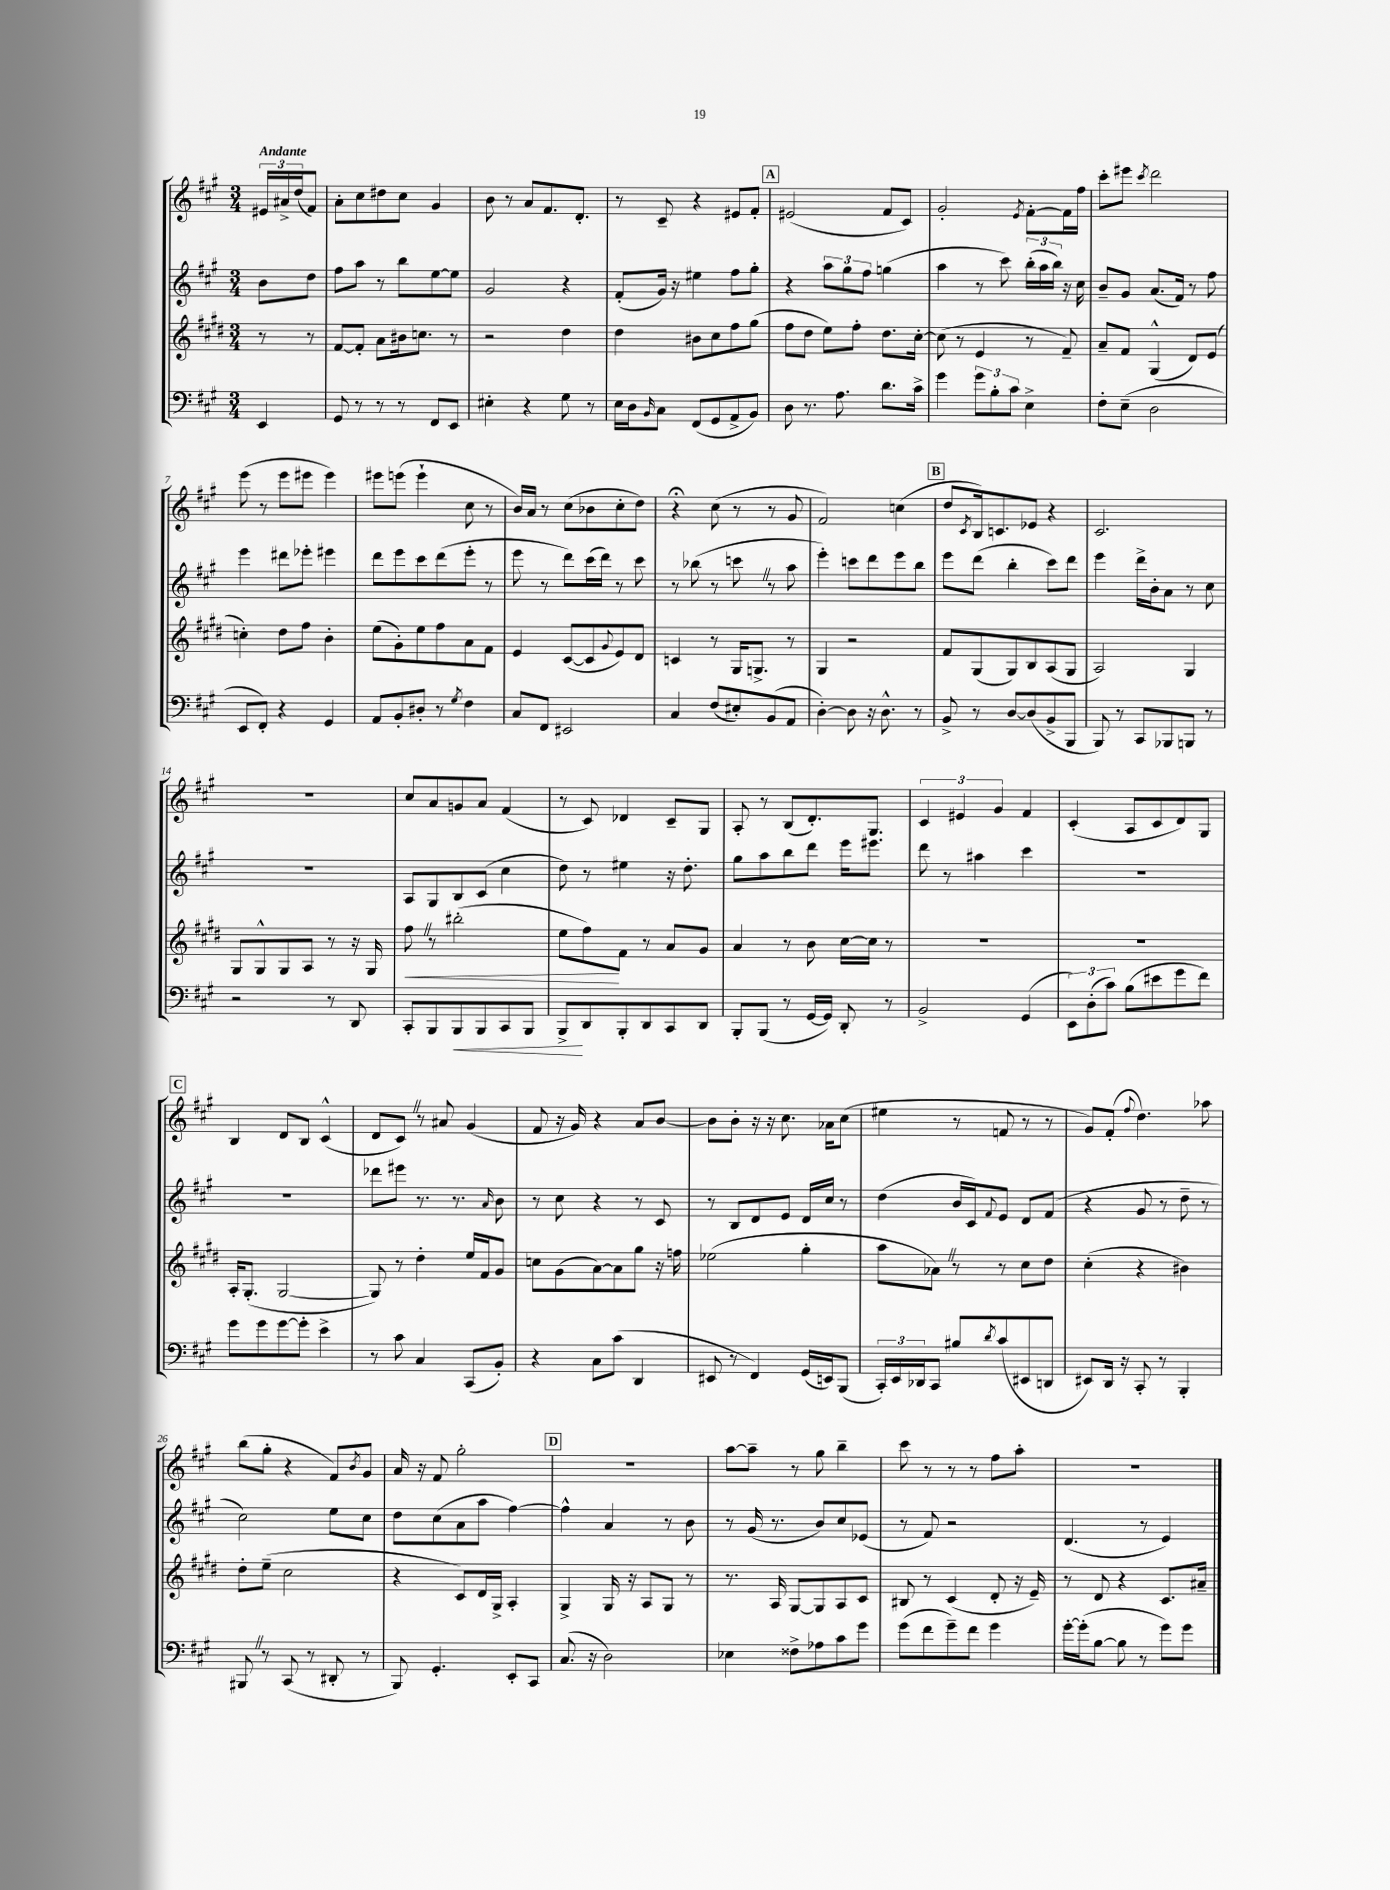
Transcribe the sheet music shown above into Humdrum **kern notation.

**kern	**kern	**kern	**kern
*staff4	*staff3	*staff2	*staff1
*clefF4	*clefG2	*clefG2	*clefG2
*k[f#c#g#]	*k[f#c#g#d#]	*k[f#c#g#]	*k[f#c#g#]
*M3/4	*M3/4	*M3/4	*M3/4
4EE	8r	8b	24e#
.	.	.	24a#^
.	.	.	(24dd
.	8r	8dd	8f#)
=	=	=	=
8GG#	[8f#	8ff#	8a'
8r	8f#']	8aa	8cc#
8r	8a	8r	8dd#
8r	16b#	8bb	8cc#
.	8.cc	.	.
8FF#	.	[8ee	4g#
8EE	8r	8ee]	.
=	=	=	=
4E#'	2r	2g#	8b
.	.	.	8r
4r	.	.	8a
.	.	.	8.f#
8G#	4dd#	4r	.
.	.	.	8.d'
8r	.	.	.
=	=	=	=
16E	4dd#	(8f#'	8r
16D	.	.	.
16qqBB	.	.	.
8C#	.	16g#)	8c#~
.	.	16r	.
(8FF#	8b#	4ee#	4r
8GG#	8cc#	.	.
8AA^	8ff#	8ff#	8e#
8BB)	(8gg#	8gg#'	8f#'
=	=	=	=
8D	8ff#	4r	(2e#
8.r	8dd#	.	.
.	8ee)	12aa	.
8.A	.	.	.
.	.	12gg#	.
.	8ff#'	.	.
.	.	12ff#	.
8.d	8.dd#	(4gg	8f#
.	.	.	8c#)
16c#^	[16cc#'	.	.
=	=	=	=
4g#	(8cc#]	4aa	2g#'
.	8r	.	.
12g#	4e	8r	.
12B'	.	.	.
.	.	8ccc#)	.
12c#	.	.	.
.	.	.	8qe
4E^	8r	(24bb'	[8f#'
.	.	24aa	.
.	.	24bb)	.
.	8f#~)	16r	16f#]
.	.	16cc#	16ff#
=	=	=	=
8F#'	8a~	8b~	8ccc#'
(8E~	8f#	8g#	8eee#
.	.	.	8qccc#
2D	(4G#^^	(8.a	2ddd
.	.	16f#)	.
.	8d#)	8r	.
.	(8e	8ff#	.
=	=	=	=
8EE	4cc')	4eee	(8eee
8FF#')	.	.	8r
4r	8dd#	8ddd#	8eee
.	8ff#	8eee-'	8eee#
4GG#	4b'	4eee#	4eee#)
=	=	=	=
8AA	(8ee	8ddd	8eee#
8BB'	8g#')	8eee	(8eee
8D#'	8ee	8ccc#	4eee`
8r	8ff#	(8ddd	.
8qG#	.	.	.
4F#	8a	8eee'	8cc#
.	8f#	8r	8r
=	=	=	=
8C#	4e	8eee	16b)
.	.	.	16a
8FF#	.	8r	8r
2EE#	([8c#	8ddd)	(8cc#
.	8c#]	(16ccc#	8b-
.	.	16ddd)	.
.	8qqg#	.	.
.	8e)	8r	8cc#'
.	8d#	8ccc#	8dd)
=	=	=	=
4C#	4c	8r	4r;
.	.	(8bb-	.
(8F#	8r	8r	(8cc#
8E#')	16G#	8ccc	8r
.	8.G^	.	.
(8BB	.	8r	8r
8AA	8r	8aa	8g#
=	=	=	=
[4D')	4G#	4eee')	2f#)
8D]	2r	8ccc	.
16r	.	8ddd	.
8.D^^	.	.	.
.	.	8eee	(4cc
8r	.	8bb	.
=	=	=	=
8BB^	8f#	8eee	8dd
.	.	.	8qc#
8r	(8G#	(8ddd	16B)
.	.	.	8.c
[8D	8G#)	4bb'	.
(8D]	8B	.	8e-
8BB^	(8A	8ccc#)	4r
8BBB	8G#	8ddd	.
=	=	=	=
8BBB)	2A)	4eee	2.c#
8r	.	.	.
8CC#	.	16ddd^	.
.	.	16b'	.
8BBB-	.	8a	.
8BBB	4G#	8r	.
8r	.	8cc#	.
=	=	=	=
2r	8G#	2.r	2.r
.	8G#^^	.	.
.	8G#	.	.
.	8A	.	.
8r	8r	.	.
8DD	16r	.	.
.	16G#	.	.
=	=	=	=
8CC#'	8ff#	8A	8cc#
8BBB	8r	8G#	8a
8BBB	(2bb#'	8B	8g
8BBB	.	(8c#	8a
8CC#	.	4cc#	(4f#
8BBB	.	.	.
=	=	=	=
8BBB^	8ee	8dd)	8r
8DD	8ff#)	8r	8c#)
8BBB'	8f#	4ee#	4d-
8DD	8r	.	.
8CC#	8a	16r	8c#~
.	.	8.dd'	.
8DD	8g#	.	8G#
=	=	=	=
8BBB'	4a	8gg#	8A'
(8BBB	.	8aa	8r
8r	8r	8bb	(8B
[16GG#	8b	8ddd	8.d')
16GG#])	.	.	.
8DD'	[16cc#	16eee	.
.	16cc#]	8.eee#	8.G#
8r	8r	.	.
=	=	=	=
2BB^	2.r	8ddd	6c#
.	.	8r	.
.	.	.	6e#
.	.	4aa#	.
.	.	.	6g#
(4GG#	.	4ccc#	4f#
=	=	=	=
12EE)	2.r	2.r	(4c#'
(12D'	.	.	.
12c#)	.	.	.
(8B	.	.	8A
8e#	.	.	8c#
8g#	.	.	8d)
8f#)	.	.	8G#
=	=	=	=
8g#	16A'	2.r	4B
.	(8.G#'	.	.
8g#	.	.	.
[8g#	[2G#	.	8d
8g#']	.	.	8B
4e^	.	.	(4c#^^
=	=	=	=
8r	8G#])	8ddd-	8d
8c#	8r	8eee#	8c#)
4C#	4dd#'	8.r	8r
.	.	.	8a#
.	.	8.r	.
(8CC#	16ee	.	(4g#
.	16f#	.	.
.	.	16qqa	.
8BB')	8g#	8b	.
=	=	=	=
4r	8cc	8r	8f#
.	(8g#	8cc#	16r
.	.	.	16g#)
8C#	[8a)	4r	4r
(8c#	8a]	.	.
4DD	8gg#	8r	8a
.	16r	8c#	[8b
.	16ff	.	.
=	=	=	=
8EE#	(2ee-	8r	8b]
8r	.	8B	8b'
4FF#)	.	8d	16r
.	.	.	16r
.	.	8e	8.cc#
(16GG#	4gg#'	16d	.
16EE)	.	16cc#	16a-
(8BBB	.	8r	(8cc#
=	=	=	=
24CC#')	8aa	(4dd	4ee#
24EE	.	.	.
24DD-	.	.	.
8CC#	8a-)	.	.
8B#	8r	16b	8r
.	.	16c#)	.
8qd	.	8qqf#	.
(8c#	8r	8e	8f
8EE#	8cc#	8d	8r
8DD	8dd#	(8f#	8r
=	=	=	=
8EE#)	(4cc#'	4r	8g#)
16DD	.	.	(8f#'
16r	.	.	.
.	.	.	8qqff#
8CC#'	4r	8g#	4.dd)
8r	.	8r	.
4BBB'	4b#)	8dd~	.
.	.	8r	8aa-
=	=	=	=
8BBB#	8dd#'	2cc#)	(8bb
8r	(8ee~	.	8gg#'
(8CC#	2cc#	.	4r
8r	.	.	.
8DD#'	.	8ee	8f#)
.	.	.	8qb
8r	.	8cc#	8g#
=	=	=	=
8BBB)	4r	8dd	16a
.	.	.	16r
4.GG#'	.	(8cc#	8f#
.	8c#)	8a	2gg#'
.	16d#	8aa	.
.	16G#^	.	.
8EE'	4A'	[4ff#)	.
8CC#	.	.	.
=	=	=	=
(8.C#	4G#^	4ff#^^]	2.r
16r	.	.	.
2D)	16G#	4a	.
.	16r	.	.
.	8A	.	.
.	8G#	8r	.
.	8r	8b	.
=	=	=	=
4E-	8.r	8r	[8aa
.	.	(16g#	8aa~]
.	16A	8.r	.
8F##^	[8G#	.	8r
8A-	8G#]	8b)	8gg#
8c#	8A	8cc#	4bb~
8g#	8c#	(8e-	.
=	=	=	=
(8g#	8B#	8r	8ccc#
8f#	8r	8f#)	8r
8g#~)	(4c#	2r	8r
8f#	.	.	8r
4g#	8d#'	.	8ff#
.	16r	.	8aa'
.	16e~)	.	.
=	=	=	=
[16g#'	8r	(4.d	2.r
(16g#']	.	.	.
[8B	8d#	.	.
8B]	4r	.	.
8r	.	8r	.
8g#)	8.c#	4e)	.
8g#	.	.	.
.	16a#~	.	.
==	==	==	==
*-	*-	*-	*-
